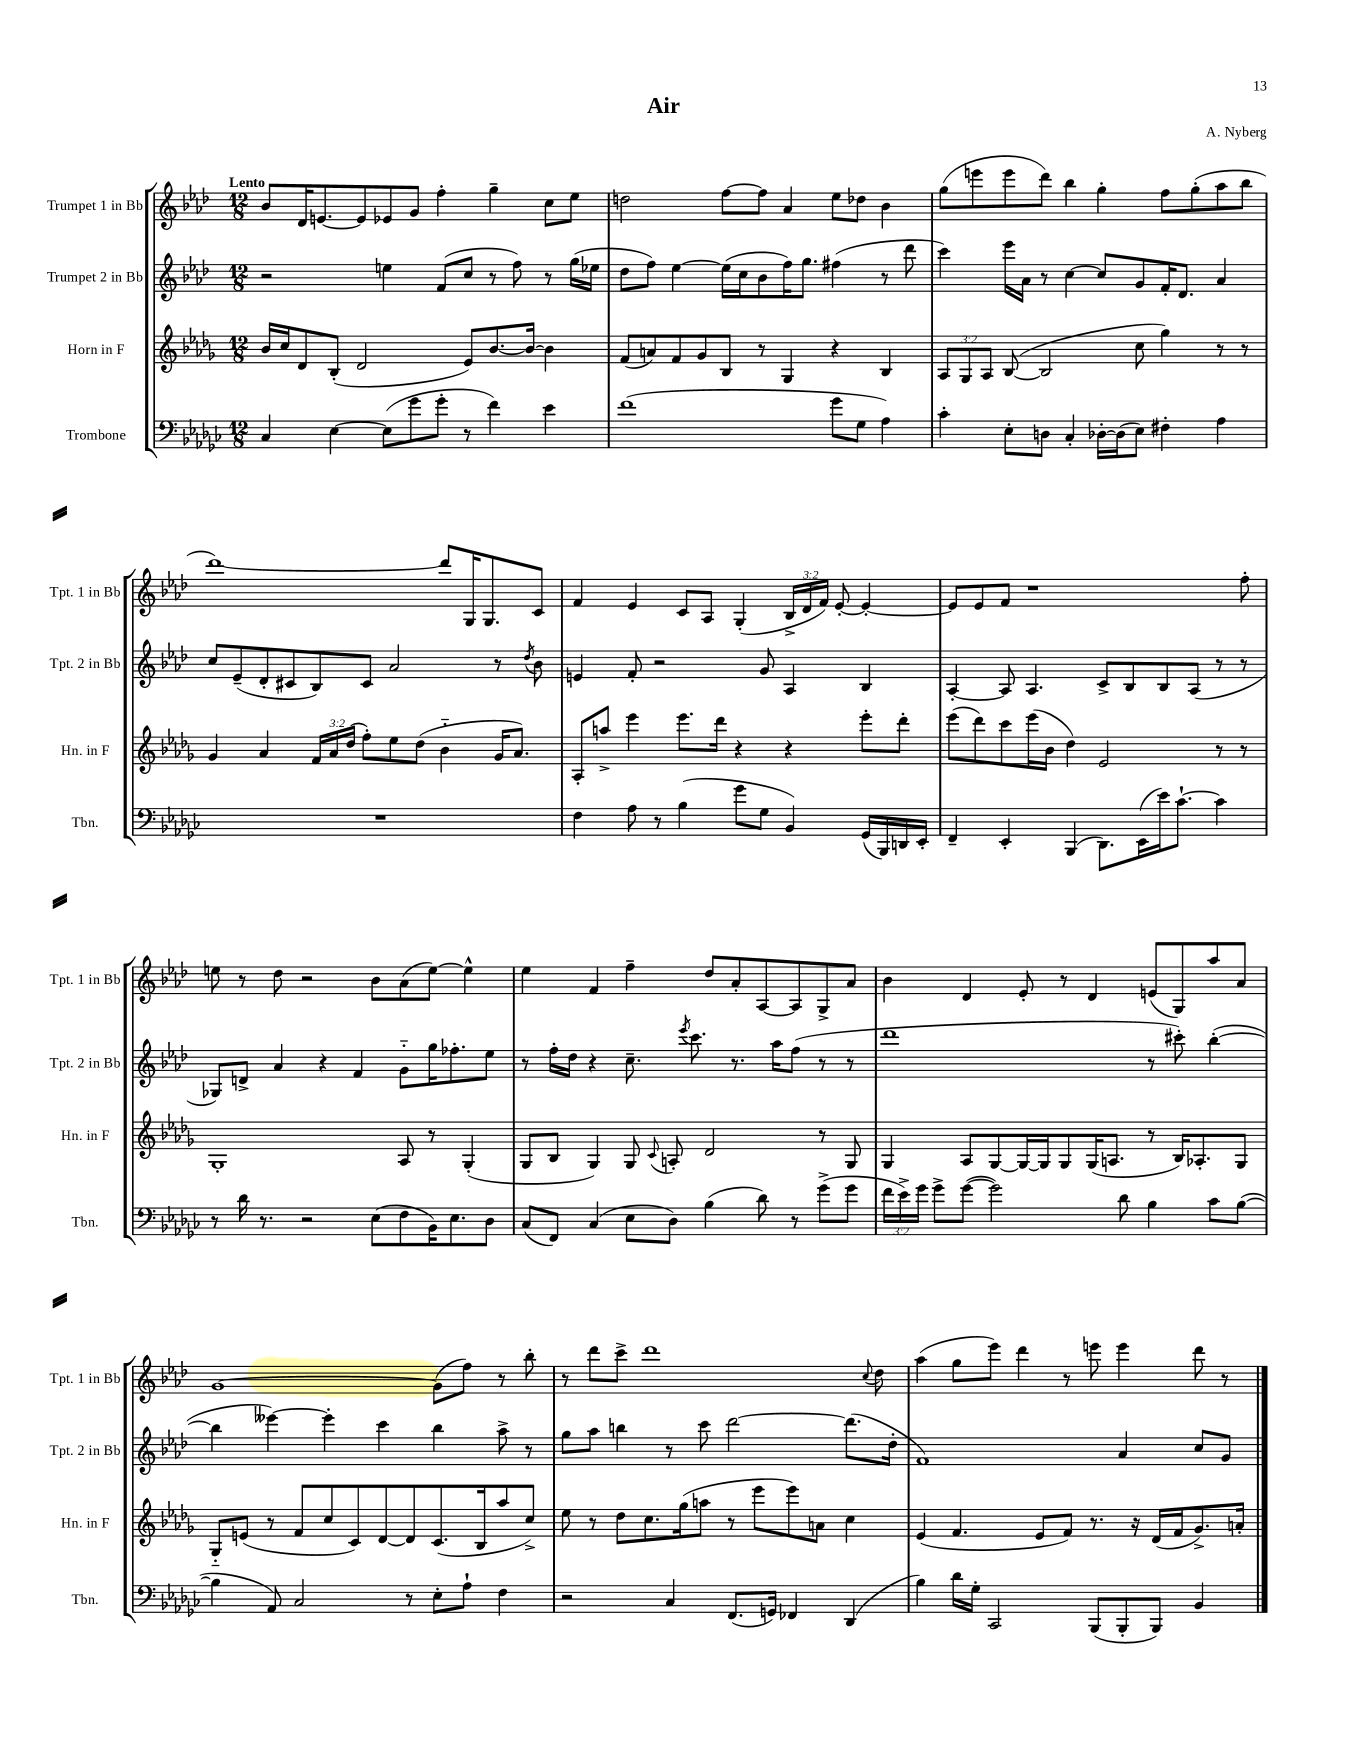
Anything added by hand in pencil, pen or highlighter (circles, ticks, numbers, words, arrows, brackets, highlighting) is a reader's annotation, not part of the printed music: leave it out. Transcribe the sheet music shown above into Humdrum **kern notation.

**kern	**kern	**kern	**kern
*staff4	*staff3	*staff2	*staff1
*clefF4	*clefG2	*clefG2	*clefG2
*k[b-e-a-d-g-c-]	*k[b-e-a-d-g-]	*k[b-e-a-d-]	*k[b-e-a-d-]
*M12/8	*M12/8	*M12/8	*M12/8
4C-	16b-	2r	8b-
.	16cc	.	.
.	8d-	.	16d-
.	.	.	[8.e
[4E-	(8B-'	.	.
.	2d-	.	8e]
(8E-]	.	4ee	8e-
8g-	.	.	8g
8g-'	.	(8f	4ff'
8r	8e-)	8cc	.
4f)	[8.b-	8r	4gg~
.	.	8ff)	.
.	16b-_	.	.
4e-	4b-]	8r	8cc
.	.	(16gg	8ee-
.	.	16ee-	.
=	=	=	=
(1f	(8f	8dd-	2dd
.	8a)	8ff)	.
.	8f	[4ee-	.
.	8g-	.	.
.	8B-	(16ee-]	[8ff
.	.	16cc	.
.	8r	8b-	8ff]
.	4G-	16ff)	4a-
.	.	8.gg	.
8g-	4r	(4ff#	8ee-
8G-	.	.	8dd-
4A-)	4B-	8r	4b-
.	.	8ddd-	.
=	=	=	=
4c-'	12A-	4ccc)	(8gg
.	12G-	.	.
.	.	.	8eee
.	12A-	.	.
8E-'	([8B-	16eee-	8eee
.	.	16a-	.
8D	2B-]	8r	8ddd-)
4C-'	.	[4cc	4bb-
[16D-'	.	8cc]	4gg'
(16D-]	.	.	.
8E-)	8cc	8g	.
4F#'	4gg-)	16f'	8ff
.	.	8.d-	.
.	.	.	(8gg'
4A-	8r	4a-	8aa-
.	8r	.	8bb-
=	=	=	=
1.r	4g-	8cc	[1ddd-)
.	.	(8e-~	.
.	4a-	8d-'	.
.	.	8c#	.
.	24f	8B-)	.
.	24a-	.	.
.	(24dd-	.	.
.	8ff')	8c#	.
.	8ee-	2a-	.
.	(8dd-	.	.
.	4b-'~	.	8ddd-]
.	.	.	16G
.	.	.	8.G
.	16g-	8r	.
.	8.a-)	.	.
.	.	8qdd-	.
.	.	8b-	8c
=	=	=	=
4F	8A-'	4e	4f
.	8aa^	.	.
8A-	4eee-	8f'	4e-
8r	.	2r	.
(4B-	8.eee-	.	8c
.	.	.	8A-
.	16ddd-	.	.
8g-	4r	.	(4G'
8G-	.	8g	.
4BB-)	4r	4A-	24B-^
.	.	.	24d-
.	.	.	24f)
.	.	.	[8e-'
(16GG-	8eee-'	4B-	4e-'_
16BBB-)	.	.	.
16DD	8ddd-'	.	.
16EE-'	.	.	.
=	=	=	=
4FF~	(8eee-	[4A-'	8e-]
.	8ddd-)	.	8e-
4EE-'	8ccc	8A-]	8f
.	(16eee-	4.A-	1r
.	16b-	.	.
(4BBB-	4dd-)	.	.
8.DD-)	2e-	8c^	.
.	.	8B-	.
(16EE-	.	.	.
16e-)	.	8B-	.
[8.c-`	.	.	.
.	.	(8A-	.
4c-]	8r	8r	.
.	8r	8r	8ff'
=	=	=	=
8r	1G-'	8G-)	8ee
16d-	.	8d^	8r
8.r	.	.	.
.	.	4a-	8dd-
2r	.	.	2r
.	.	4r	.
.	.	4f	.
(8E-	.	.	8b-
8F	8A-	8g'~	(8a-
16BB-)	8r	16gg	[8ee)
8.E-	.	8.ff-'	.
.	(4G-'	.	4ee^^]
8D-	.	8ee-	.
=	=	=	=
(8C-	8G-	8r	4ee-
8FF)	8B-	16ff'	.
.	.	16dd-	.
(4C-	4G-)	4r	4f
8E-	8G-	8.cc~	4ff~
.	8qqc	.	.
8D-)	8A'	.	.
.	.	8qeee-	.
.	.	8.ccc	.
(4B-	2d-	.	8dd-
.	.	8.r	8a-'
8d-)	.	.	[8A-
.	.	16aa-	.
8r	.	(8ff	8A-]
(8g-^	8r	8r	8G^
8g-	8G-	8r	8a-
=	=	=	=
24f	4G-	1ddd-	4b-
24e-^)	.	.	.
24g-	.	.	.
8g-^	.	.	.
([8g-	8A-	.	4d-
2g-])	[8G-	.	.
.	16G-_	.	8e-'
.	16G-]	.	.
.	8G-	.	8r
.	(16G-	.	4d-
.	8.A	.	.
8d-	.	.	.
4B-	8r	8r	(8e
.	16B-)	8ccc#')	8G)
.	8.A-'	.	.
8c-	.	([4bb-'	8aa-
([8B-	8G-	.	8a-
=	=	=	=
4B-]	8G-'~	4bb-]	[1g
.	(8e	.	.
8AA-)	8r	[4eee--)	.
2C-	8f	.	.
.	8cc	4eee--']	.
.	8c)	.	.
.	[8d-	4ccc	.
8r	8d-]	.	.
8E-'	(8.c	4bb-	(8g]
8A-`	.	.	8ff)
.	16B-	.	.
4F	8aa-	8aa-^	8r
.	8cc^)	8r	8bb-'
=	=	=	=
2r	8ee-	8gg	8r
.	8r	8aa-	8ddd-
.	8dd-	4bb	8ccc^
.	8.cc	.	1ddd-
4C-	.	8r	.
.	(16gg-	.	.
.	8aa	8ccc	.
(8.FF	8r	[2ddd-	.
.	8eee-	.	.
16GG)	.	.	.
4FF-	8eee-)	.	.
.	8a	.	.
(4DD-	4cc	(8.ddd-]	.
.	.	.	8qqcc
.	.	.	8dd-
.	.	16dd-'	.
=	=	=	=
4B-)	(4e-	1f)	(4aa-
16d-	4.f	.	8gg
16G-'	.	.	.
2CC-	.	.	8eee-)
.	.	.	4ddd-
.	8e-	.	.
.	8f)	.	8r
(8BBB-	8.r	.	8eee
8BBB-'	.	4a-	4eee
.	16r	.	.
8BBB-)	(16d-	.	.
.	16f	.	.
4BB-	8.g-^)	8cc	8ddd-
.	.	8g	8r
.	16a'	.	.
==	==	==	==
*-	*-	*-	*-
